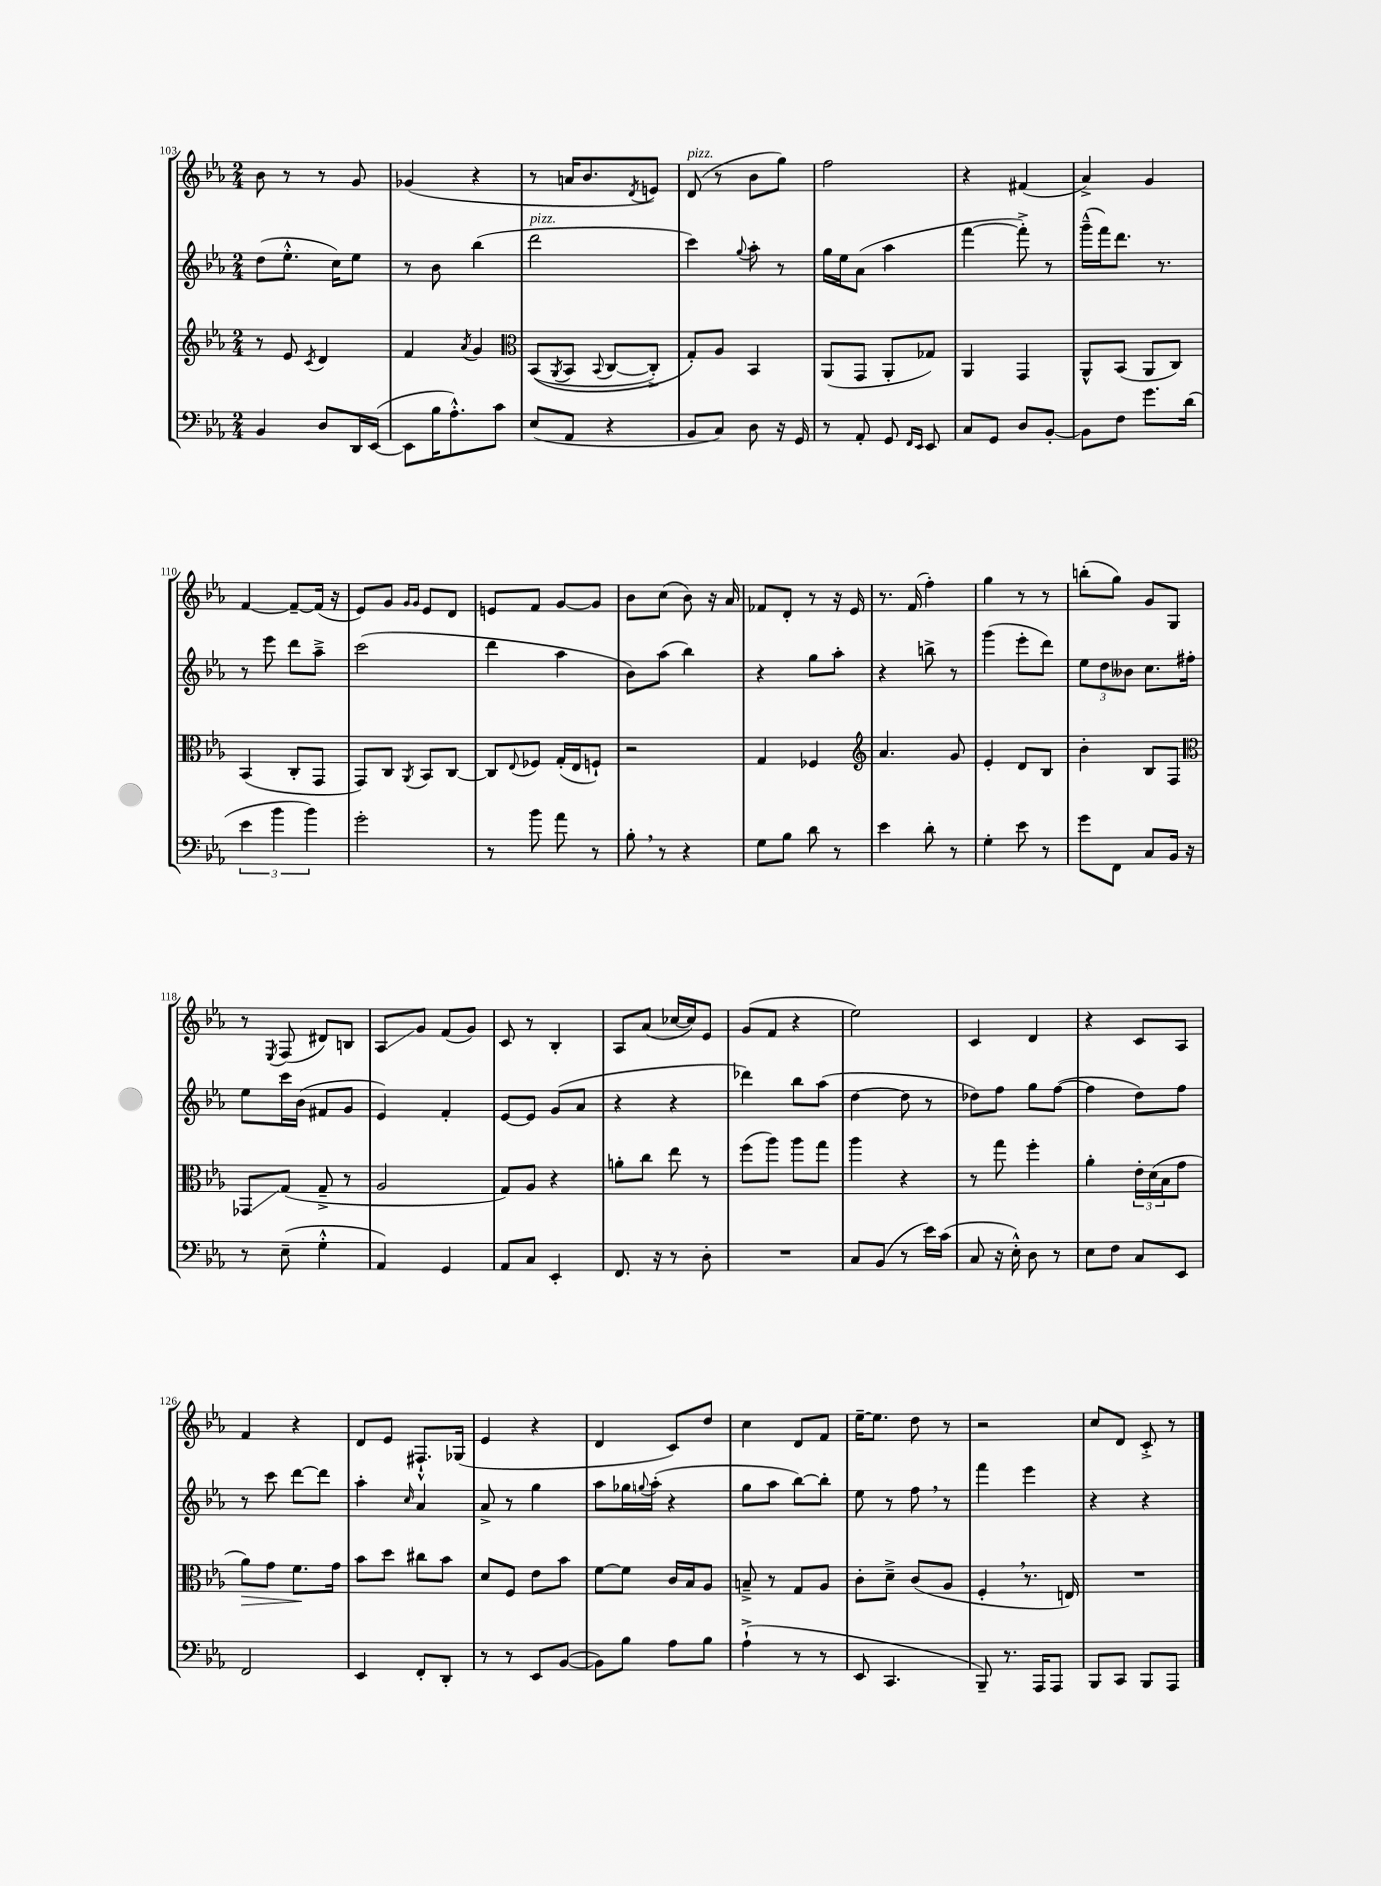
<<
\new StaffGroup <<
\new Staff = "s0" {
    \clef treble \key ees \major \numericTimeSignature \time 2/4
    bes'8 r8 r8 g'8 |
    ges'4( r4 |
    r8 a'16 bes'8. \acciaccatura { d'8 } e'8) |
    d'8^\markup { \italic "pizz." }( r8 bes'8 g''8) |
    f''2 |
    r4 fis'4( |
    aes'4->) g'4 |
    f'4~ f'8~-- f'16( r16 |
    ees'8) g'8 \grace { g'16 g'16 } ees'8 d'8 |
    e'8 f'8 g'8~ g'8 |
    bes'8 c''8( bes'8) r16 aes'16 |
    fes'8 d'8-. r8 r16 ees'16 |
    r8. f'16( f''4-.) |
    g''4 r8 r8 |
    b''8-.( g''8) g'8 g8 |
    r8 \acciaccatura { ees8 } f8( dis'8) b8 |
    aes8\glissando g'8 f'8( g'8) |
    c'8 r8 bes4-. |
    aes8 aes'8( ces''16~ ces''16) ees'8 |
    g'8( f'8 r4 |
    ees''2) |
    c'4 d'4 |
    r4 c'8 aes8 |
    f'4 r4 |
    d'8 ees'8 fis8.-!-^ ges16( |
    ees'4 r4 |
    d'4 c'8) d''8 |
    c''4 d'8 f'8 |
    ees''16~-- ees''8. d''8 r8 |
    r2 |
    c''8 d'8 c'8-.-> r8 \bar "|." |
}
\new Staff = "s1" {
    \clef treble \key ees \major \numericTimeSignature \time 2/4
    d''8( ees''8.-.-^ c''16) ees''8 |
    r8 bes'8 bes''4( |
    d'''2^\markup { \italic "pizz." } |
    c'''4) \appoggiatura { g''8 } aes''8-. r8 |
    g''16 ees''16 aes'8( aes''4 |
    f'''4~ f'''8-.->) r8 |
    g'''16---^( f'''16) d'''8. r8. |
    r8 ees'''8 d'''8 aes''8---> |
    c'''2( |
    d'''4 aes''4 |
    bes'8) aes''8( bes''4) |
    r4 g''8 aes''8-. |
    r4 b''8-> r8 |
    g'''4( ees'''8-. d'''8) |
    \tuplet 3/2 { ees''8 d''8 beses'8 } c''8. fis''16-. |
    ees''8 c'''16 bes'16( fis'8 g'8 |
    ees'4) f'4-. |
    ees'8~ ees'8 g'8( aes'8 |
    r4 r4 |
    des'''4) bes''8 aes''8( |
    d''4~ d''8 r8 |
    des''8) f''8 g''8 f''8~( |
    f''4 d''8) f''8 |
    r8 c'''8 d'''8~ d'''8 |
    aes''4-. \grace { c''16 } aes'4 |
    aes'8-> r8 g''4 |
    aes''8 ges''16 \appoggiatura { g''8 } aes''16-.( r4 |
    g''8 aes''8 bes''8~) bes''8-. |
    ees''8 r8 f''8 \breathe r8 |
    f'''4 ees'''4 |
    r4 r4 \bar "|." |
}
\new Staff = "s2" {
    \clef treble \key ees \major \numericTimeSignature \time 2/4
    r8 ees'8 \acciaccatura { c'8 } d'4 |
    f'4 \acciaccatura { aes'8 } g'4 |
    \clef alto bes,8(\( \acciaccatura { aes,8 } bes,8 \appoggiatura { bes,8 } c8~ c8-.->) |
    g8-.\) aes8 bes,4 |
    aes,8( g,8 aes,8-. ges8) |
    aes,4 g,4 |
    aes,8-^ bes,8( aes,8 c8) |
    bes,4( c8-. g,8 |
    g,8) c8 \acciaccatura { aes,8 } bes,8 c8~ |
    c8 \appoggiatura { ees8 } fes8 g16-.( ees16 f8-!) |
    r2 |
    g4 fes4 |
    \clef treble aes'4. g'8 |
    ees'4-. d'8 bes8 |
    bes'4-. bes8 f8 |
    \clef alto ges,8\glissando g8( g8---> r8 |
    aes2 |
    g8) aes8 r4 |
    a'8-. c''8 ees''8 r8 |
    f''8( aes''8) aes''8 g''8 |
    aes''4 r4 |
    r8 g''8 f''4-. |
    aes'4-. \tuplet 3/2 { ees'16-. d'16( bes16 } g'8 |
    aes'8\>) g'8 f'8.\! g'16 |
    bes'8 d''8 cis''8 bes'8 |
    d'8 f8 ees'8 bes'8 |
    f'8~ f'8 c'16 bes16 aes8 |
    b8---> r8 g8 aes8 |
    c'8-. d'8---> c'8( aes8 |
    f4-. \breathe r8. e16) |
    R2 \bar "|." |
}
\new Staff = "s3" {
    \clef bass \key ees \major \numericTimeSignature \time 2/4
    bes,4 d8 d,16 ees,16~( |
    ees,8 bes16 aes8.-.-^) c'8 |
    ees8( aes,8 r4 |
    bes,8 c8) d8 r16 g,16 |
    r8 aes,8-. g,8 \grace { f,16 ees,16 } ees,8 |
    c8 g,8 d8 bes,8~-. |
    bes,8 f8 g'8. d'16( |
    \tuplet 3/2 { ees'4 bes'4 bes'4) } |
    g'2-. |
    r8 bes'8 aes'8 r8 |
    bes8-. \breathe r8 r4 |
    g8 bes8 d'8 r8 |
    ees'4 d'8-. r8 |
    g4-. ees'8 r8 |
    g'8 f,8 c8 bes,16 r16 |
    r8 ees8--( g4-.-^ |
    aes,4) g,4 |
    aes,8 c8 ees,4-. |
    f,8. r16 r8 d8-. |
    R2 |
    c8 bes,8( r8 ees'16) c'16( |
    c8 r16 ees16-.-^) d8 r8 |
    ees8 f8 c8 ees,8 |
    f,2 |
    ees,4 f,8-. d,8-. |
    r8 r8 ees,8 bes,8~( |
    bes,8) bes8 aes8 bes8 |
    aes4-!->( r8 r8 |
    ees,8 c,4. |
    bes,,8--) r8. aes,,16 aes,,8 |
    bes,,8 c,8 bes,,8 aes,,8 \bar "|." |
}
>>
>>
\layout { \context { \Score currentBarNumber = #103 } }
